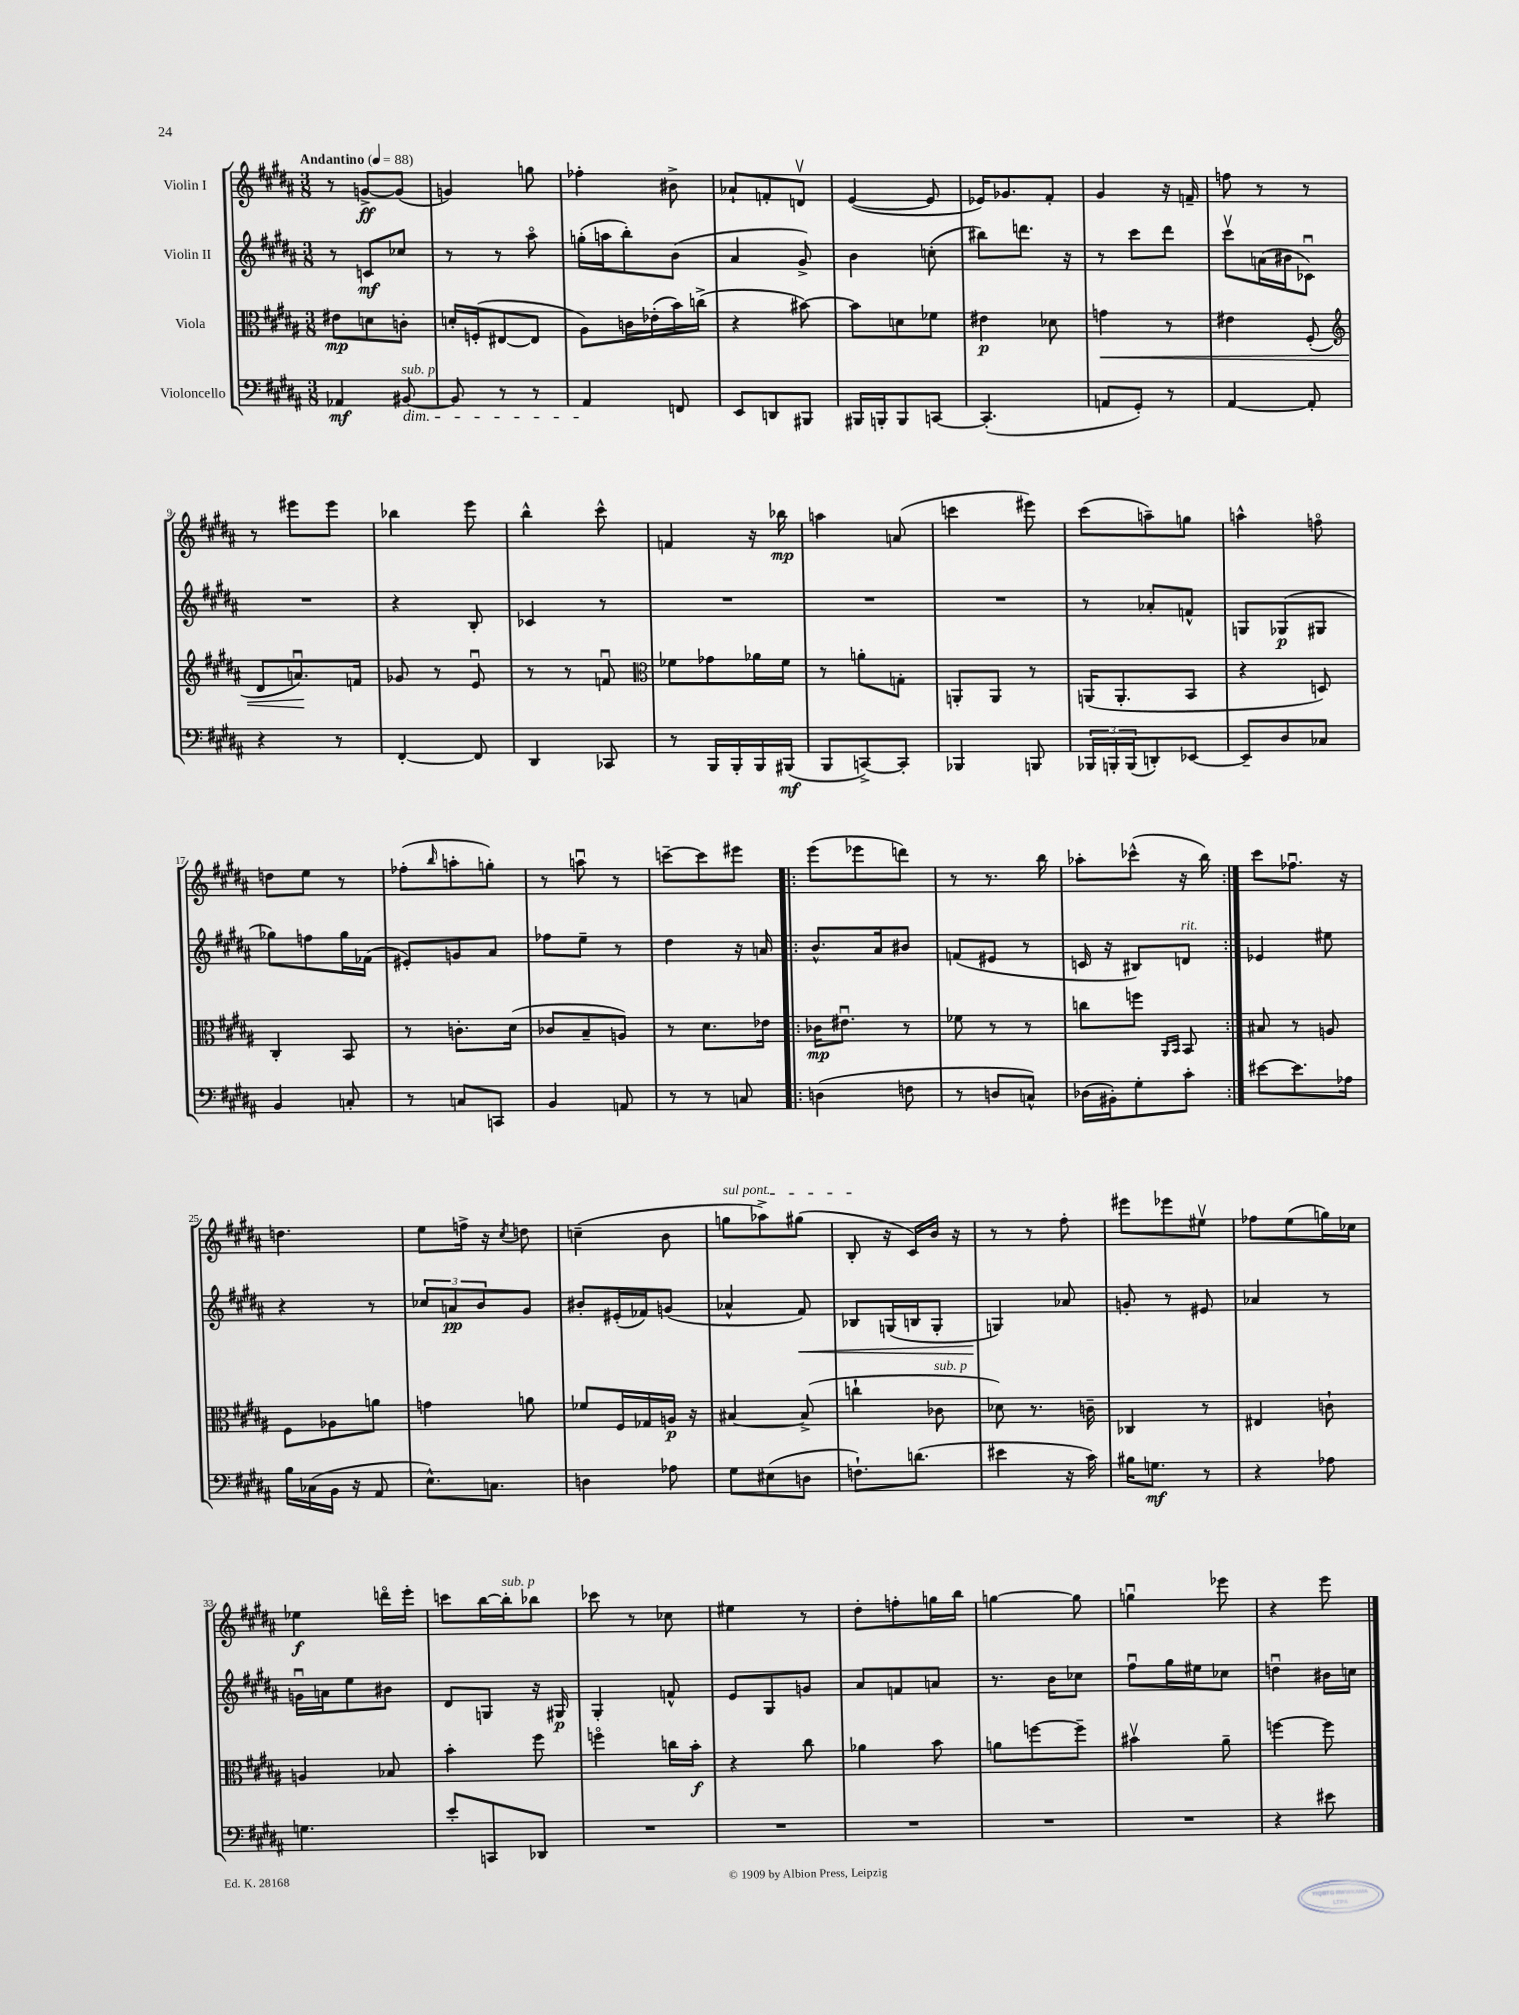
<<
\new StaffGroup <<
\new Staff = "s0" \with { instrumentName = "Violin I" } {
    \clef treble \key b \major \numericTimeSignature \time 3/8 \tempo "Andantino" 4 = 88
    r8 g'8~->\ff g'8( |
    g'4) g''8 |
    fes''4-. bis'8-> |
    aes'8-! f'8-. d'8\upbow |
    e'4~( e'8 |
    ees'16) ges'8. fis'8-. |
    gis'4 r16 f'16-- |
    f''8 r8 r8 |
    r8 eis'''8 eis'''8 |
    bes''4 e'''8 |
    b''4-^ cis'''8-^ |
    f'4 r16 bes''16\mp |
    a''4 a'8( |
    c'''4 eis'''8) |
    cis'''8( a''8--) g''8 |
    a''4-^ f''8\flageolet |
    d''8 e''8 r8 |
    fes''8-.( \grace { b''16 } a''8-. g''8-.) |
    r8 a''8\downbow r8 |
    c'''8~-- c'''8 eis'''8 |
    \repeat volta 2 { e'''8( ees'''8 d'''8) |
    r8 r8. b''16 |
    aes''8-. ces'''8-^( r16 b''16) | }
    cis'''8 fes''8.\downbow r16 |
    d''4. |
    e''8 f''16-> r16 \acciaccatura { cis''8 } d''8 |
    c''4--( b'8 |
    \once \override TextSpanner.bound-details.left.text = \markup { \italic "sul pont." } g''8\startTextSpan aes''8->) gis''8( |
    b8-.\stopTextSpan r16 cis'16) b'16 r16 |
    r8 r8 fis''8-. |
    eis'''8 ees'''8 eis''8\upbow |
    fes''8 e''8( g''16) ces''16 |
    ees''4\f d'''16\flageolet e'''16-. |
    c'''8 b''16~ b''16-.^\markup { \italic "sub. p" } bes''8 |
    ces'''8 r8 ces''8 |
    eis''4 r8 |
    dis''8-. f''8-. g''16 b''16 |
    g''4~ g''8 |
    g''4\downbow ees'''8 |
    r4 e'''8 \bar "|." |
}
\new Staff = "s1" \with { instrumentName = "Violin II" } {
    \clef treble \key b \major \numericTimeSignature \time 3/8
    r8 c'8\mf ces''8 |
    r8 r8 ais''8\flageolet |
    g''16-.( a''16 b''8-.) b'8( |
    ais'4 gis'8->) |
    b'4 c''8-.( |
    bis''8) d'''8. r16 |
    r8 cis'''8 dis'''8 |
    cis'''8\upbow a'16( bis'16 ces'8\downbow) |
    R4. |
    r4 b8-. |
    ces'4 r8 |
    R4. |
    R4. |
    R4. |
    r8 aes'8-. f'8-^ |
    g8 ges8\p( gis8 |
    ges''8) f''8 ges''16 fes'16( |
    eis'8-.) g'8 ais'8 |
    fes''8 e''8-- r8 |
    dis''4 r16 a'16 |
    \repeat volta 2 { b'8.-^ ais'16 bis'8 |
    f'8( eis'8 r8 |
    c'16 r16 bis8) d'8^\markup { \italic "rit." } | }
    ees'4 eis''8 |
    r4 r8 |
    \tuplet 3/2 { ces''8 a'8\pp b'8 } gis'8 |
    bis'8-. eis'16-.( fes'16) g'8( |
    aes'4-^ fis'8\<) |
    bes8 g16( b16 g8-. |
    g4\!) aes'8 |
    g'8-. r8 eis'8 |
    aes'4 r8 |
    g'16\downbow a'16 e''8 bis'8 |
    dis'8 g8 r16 gis16\p |
    gis4-. f'8-^ |
    e'8 gis8 g'8 |
    ais'8 f'8 a'8 |
    r8. b'16 ces''8 |
    fis''8\downbow gis''16 eis''16 ces''8 |
    d''4\downbow bis'16 c''16 \bar "|." |
}
\new Staff = "s2" \with { instrumentName = "Viola" } {
    \clef alto \key b \major \numericTimeSignature \time 3/8
    eis'8\mp d'8 c'8-. |
    d'16-. f16-.( eis8~ eis8 |
    ais8) c'16 ees'16-.( b'16) c''16->( |
    r4 bis'8~) |
    bis'8 d'8 fes'8 |
    eis'4\p des'8 |
    g'4\< r8 |
    eis'4 fis8-.( |
    \clef treble dis'8 a'8.\downbow\!) f'16 |
    ges'8 r8 e'8\downbow |
    r8 r8 f'8\downbow |
    \clef alto fes'8 ges'8 aes'16 fes'16 |
    r8 a'8-. g8-. |
    a,8-. a,8 r8 |
    a,16( a,8.-. b,8 |
    r4 d8) |
    cis4-. b,8 |
    r8 c'8.-. dis'16( |
    ces'8 b8-- a8) |
    r8 dis'8. ees'16 |
    \repeat volta 2 { ces'16\mp eis'8.\downbow r8 |
    fes'8 r8 r8 |
    c''8 f''8 \grace { ais,16 b,16 } b,8 | }
    bis8 r8 a8 |
    fis8 aes8 a'8 |
    g'4 a'8 |
    fes'8 fis16 ges16 a16\p r16 |
    bis4~ bis8->( |
    c''4-! ces'8^\markup { \italic "sub. p" } |
    des'8) r8. c'16-- |
    ces4 r8 |
    eis4 c'8-! |
    a4 bes8 |
    b'4-. fis''8 |
    f''4\flageolet c''16 b'16-.\f |
    r4 cis''8 |
    aes'4 b'8 |
    a'8 f''8~ f''8-- |
    bis'4\upbow ais'8-- |
    f''4~ f''8 \bar "|." |
}
\new Staff = "s3" \with { instrumentName = "Violoncello" } {
    \clef bass \key b \major \numericTimeSignature \time 3/8
    aes,4\mf bis,8~\dim^\markup { \italic "sub. p" } |
    bis,8 r8 r8 |
    ais,4\! f,8 |
    e,8 d,8 bis,,8 |
    bis,,16 b,,16-. b,,8 c,8~ |
    c,4.-.( |
    a,8 gis,8-.) r8 |
    ais,4~ ais,8-. |
    r4 r8 |
    fis,4~-. fis,8 |
    dis,4 ces,8 |
    r8 b,,16 b,,16-. b,,16 bis,,16\mf( |
    b,,8 c,8~->) c,8-. |
    bes,,4 b,,8 |
    \tuplet 3/2 { bes,,16 b,,16-. b,,16( } d,8-.) ees,8~ |
    ees,8-- dis8 ces8 |
    b,4 c8-. |
    r8 c8 c,8 |
    b,4 a,8 |
    r8 r8 c8 |
    \repeat volta 2 { d4( f8 |
    r8 d8 c8-^) |
    des16( bis,16-.) gis8-. cis'8-. | }
    eis'8~ eis'8. aes16 |
    b16 ces16( b,16 r16 ais,8 |
    e8.-^) c8. |
    d4 aes8 |
    gis8 eis8( d8 |
    f8.-!) d'8.( |
    eis'4 r16 cis'16) |
    bis16 g8.\mf r8 |
    r4 aes8 |
    g4. |
    e'8-. c,8 des,8 |
    R4. |
    R4. |
    R4. |
    R4. |
    R4. |
    r4 eis'8 \bar "|." |
}
>>
>>
